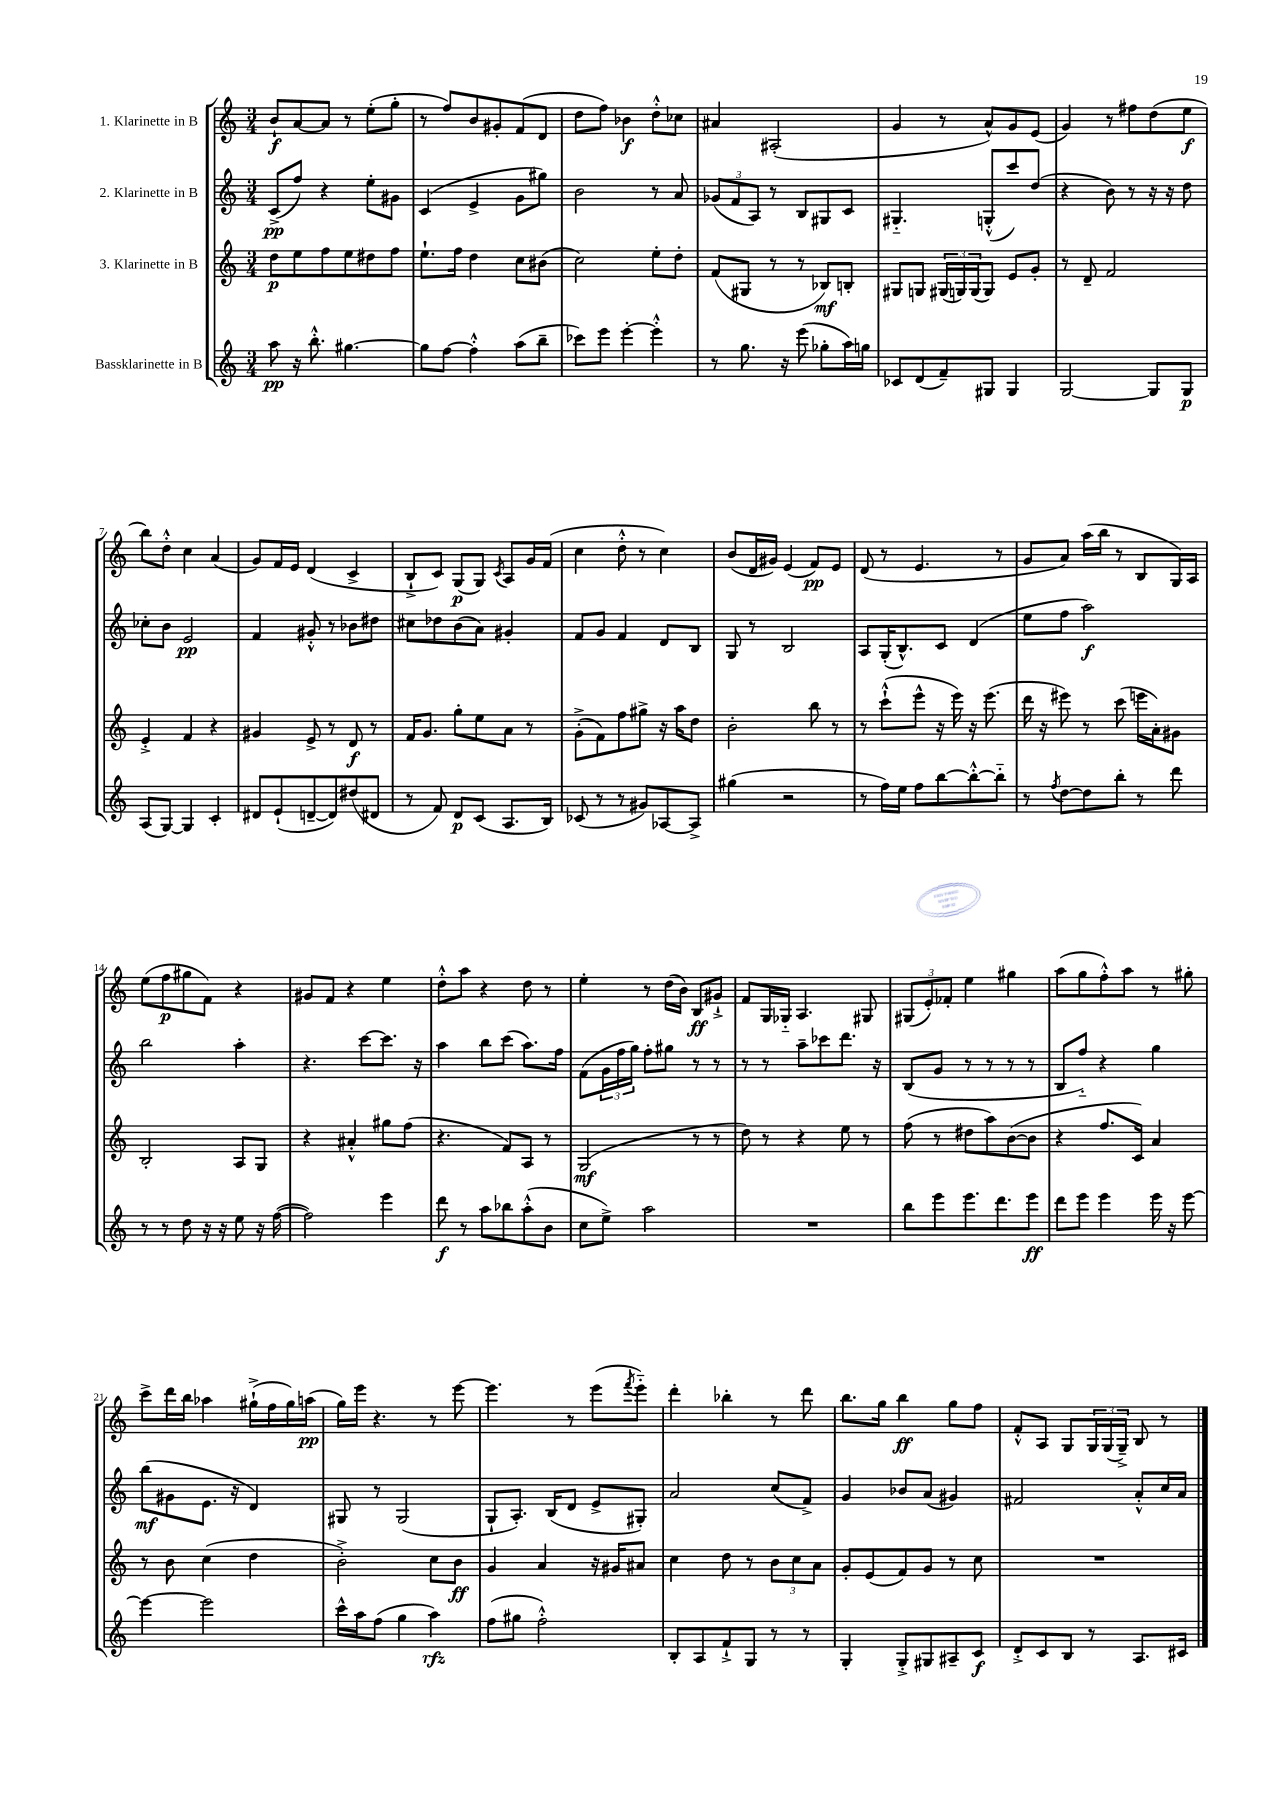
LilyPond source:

<<
\new StaffGroup <<
\new Staff = "s0" \with { instrumentName = "1. Klarinette in B" } {
    \clef treble \key c \major \numericTimeSignature \time 3/4
    b'8-!\f a'8~ a'8 r8 e''8-.( g''8-. |
    r8 f''8) b'8 gis'8-. f'8( d'8 |
    d''8 f''8) bes'4\f d''8-.-^ ces''8 |
    ais'4 ais2-.( |
    g'4 r8 a'8-^) g'8 e'8( |
    g'4) r8 fis''8 d''8( e''8\f |
    b''8) d''8-.-^ c''4 a'4( |
    g'8) f'16 e'16 d'4( c'4-> |
    b8-!-> c'8) g8\p( g8) \acciaccatura { c'8 } a8 g'16 f'16( |
    c''4 d''8-.-^ r8 c''4) |
    b'8( d'16 gis'16) e'4( f'8\pp) e'8 |
    d'8( r8 e'4. r8 |
    g'8 a'8) a''16( b''16 r8 b8 g16) a16 |
    e''8( f''8\p gis''8 f'8) r4 |
    gis'8 f'8 r4 e''4 |
    d''8-.-^ a''8 r4 d''8 r8 |
    e''4-. r8 d''16( b'16) b8\ff gis'8-!-> |
    f'8 g16 ges16-_ a4. gis8 |
    \tuplet 3/2 { gis8( e'8-.) fes'8-. } e''4 gis''4 |
    a''8( g''8 f''8-.-^) a''8 r8 gis''8-. |
    c'''8-> d'''16 b''16 aes''4 gis''16-!->( f''16 gis''16) a''16\pp( |
    g''16) e'''16 r4. r8 e'''8~ |
    e'''4. r8 e'''8( \acciaccatura { f'''8 } e'''8-_) |
    d'''4-. bes''4-. r8 d'''8 |
    b''8. g''16 b''4\ff g''8 f''8 |
    f'8-.-^ a8 g8 \tuplet 3/2 { g16 g16( g16--->) } b8 r8 \bar "|." |
}
\new Staff = "s1" \with { instrumentName = "2. Klarinette in B" } {
    \clef treble \key c \major \numericTimeSignature \time 3/4
    c'8->\pp( f''8) r4 e''8-. gis'8 |
    c'4( e'4-> g'8 gis''8) |
    b'2 r8 a'8 |
    \tuplet 3/2 { ges'8( f'8 a8) } r8 b8 gis8 c'8 |
    gis4.-_ g8-.-^( c'''8) d''8( |
    r4 b'8) r8 r16 r16 d''8 |
    ces''8-. b'8 e'2\pp |
    f'4 gis'8-.-^ r8 bes'8 dis''8 |
    cis''8 des''8 b'8( a'8) gis'4-. |
    f'8 g'8 f'4 d'8 b8 |
    g8 r8 b2 |
    a8 g16-.( b8.-^) c'8 d'4( |
    e''8 f''8 a''2\f) |
    b''2 a''4-. |
    r4. c'''8~ c'''8. r16 |
    a''4 b''8 c'''8( a''8.) f''16 |
    f'8( \tuplet 3/2 { g'16 f''16 g''16) } f''8-. gis''8 r8 r8 |
    r8 r8 a''8-- ces'''8 d'''8. r16 |
    b8( g'8 r8 r8 r8 r8 |
    b8 f''8-_) r4 g''4 |
    b''8\mf( gis'8 e'8. r16 d'4) |
    gis8 r8 gis2( |
    g8-! a8.-.) b16( d'8 e'8-> gis8-.) |
    a'2 c''8( f'8->) |
    g'4 bes'8 a'8( gis'4) |
    fis'2 a'8-.-^ c''16 a'16 \bar "|." |
}
\new Staff = "s2" \with { instrumentName = "3. Klarinette in B" } {
    \clef treble \key c \major \numericTimeSignature \time 3/4
    d''8\p e''8 f''8 e''8 dis''8 f''8 |
    e''8.-! f''16 d''4 c''8 bis'8( |
    c''2) e''8-. d''8-. |
    f'8( gis8 r8 r8 bes8\mf) b8-. |
    gis8 g8 \tuplet 3/2 { gis16( g16) g16( } g8) e'8 g'8-. |
    r8 d'8-- f'2 |
    e'4-.-> f'4 r4 |
    gis'4 e'8-> r8 d'8\f r8 |
    f'16 g'8. g''8-. e''8 a'8 r8 |
    g'8-.->( f'8) f''8 gis''8-> r16 a''16 d''8 |
    b'2-. b''8 r8 |
    r8 c'''8-!-^( e'''8-^ r16 e'''16) r16 e'''8.( |
    d'''16 r16 eis'''8) r8 c'''8( e'''16 a'16-.) gis'8 |
    b2-. a8 g8 |
    r4 ais'4-.-^ gis''8 f''8( |
    r4. f'8) a8 r8 |
    g2\mf( r8 r8 |
    d''8) r8 r4 e''8 r8 |
    f''8( r8 dis''8 a''8) b'8~( b'8 |
    r4 f''8. c'16) a'4 |
    r8 b'8 c''4( d''4 |
    b'2-.->) c''8 b'8\ff |
    g'4 a'4 r16 gis'16 ais'8 |
    c''4 d''8 r8 \tuplet 3/2 { b'8 c''8 a'8 } |
    g'8-. e'8( f'8) g'8 r8 c''8 |
    R2. \bar "|." |
}
\new Staff = "s3" \with { instrumentName = "Bassklarinette in B" } {
    \clef treble \key c \major \numericTimeSignature \time 3/4
    a''8\pp r16 b''8.-.-^ gis''4.~ |
    gis''8 f''8~ f''4-.-^ a''8( b''8-- |
    ces'''8) e'''8 e'''4~-. e'''4-.-^ |
    r8 g''8. r16 e'''8( ges''8-. a''16) g''16 |
    ces'8 d'8( f'8--) gis8 gis4 |
    g2~ g8 g8\p |
    a8( g8~) g4 c'4-. |
    dis'8 e'8-!( d'8~-- d'8) dis''8( dis'8 |
    r8 f'8) d'8\p c'8( a8. b16) |
    ces'8( r8 r8 gis'8) aes8~ aes8-> |
    gis''4( r2 |
    r8 f''16) e''16 f''8 b''8~ b''8~-.-^ b''8-_ |
    r8 \acciaccatura { f''8 } d''8~ d''8 b''8-. r8 d'''8 |
    r8 r8 d''8 r16 r16 e''8 r16 f''16~( |
    f''2) e'''4 |
    d'''8\f r8 a''8 bes''8 a''8-.-^( b'8 |
    c''8 e''8->) a''2 |
    R2. |
    b''8 e'''8 e'''8. d'''8. e'''8\ff |
    d'''8 e'''8 e'''4 e'''16 r16 e'''8~ |
    e'''4~ e'''2 |
    c'''16-^ a''16 f''8( g''4 a''4\rfz) |
    f''8( gis''8 f''2-.-^) |
    b8-. a8 f'8-!-> g8 r8 r8 |
    g4-. g8-.-> gis8 ais8-- c'8\f |
    d'8-.-> c'8 b8 r8 a8. cis'16 \bar "|." |
}
>>
>>
